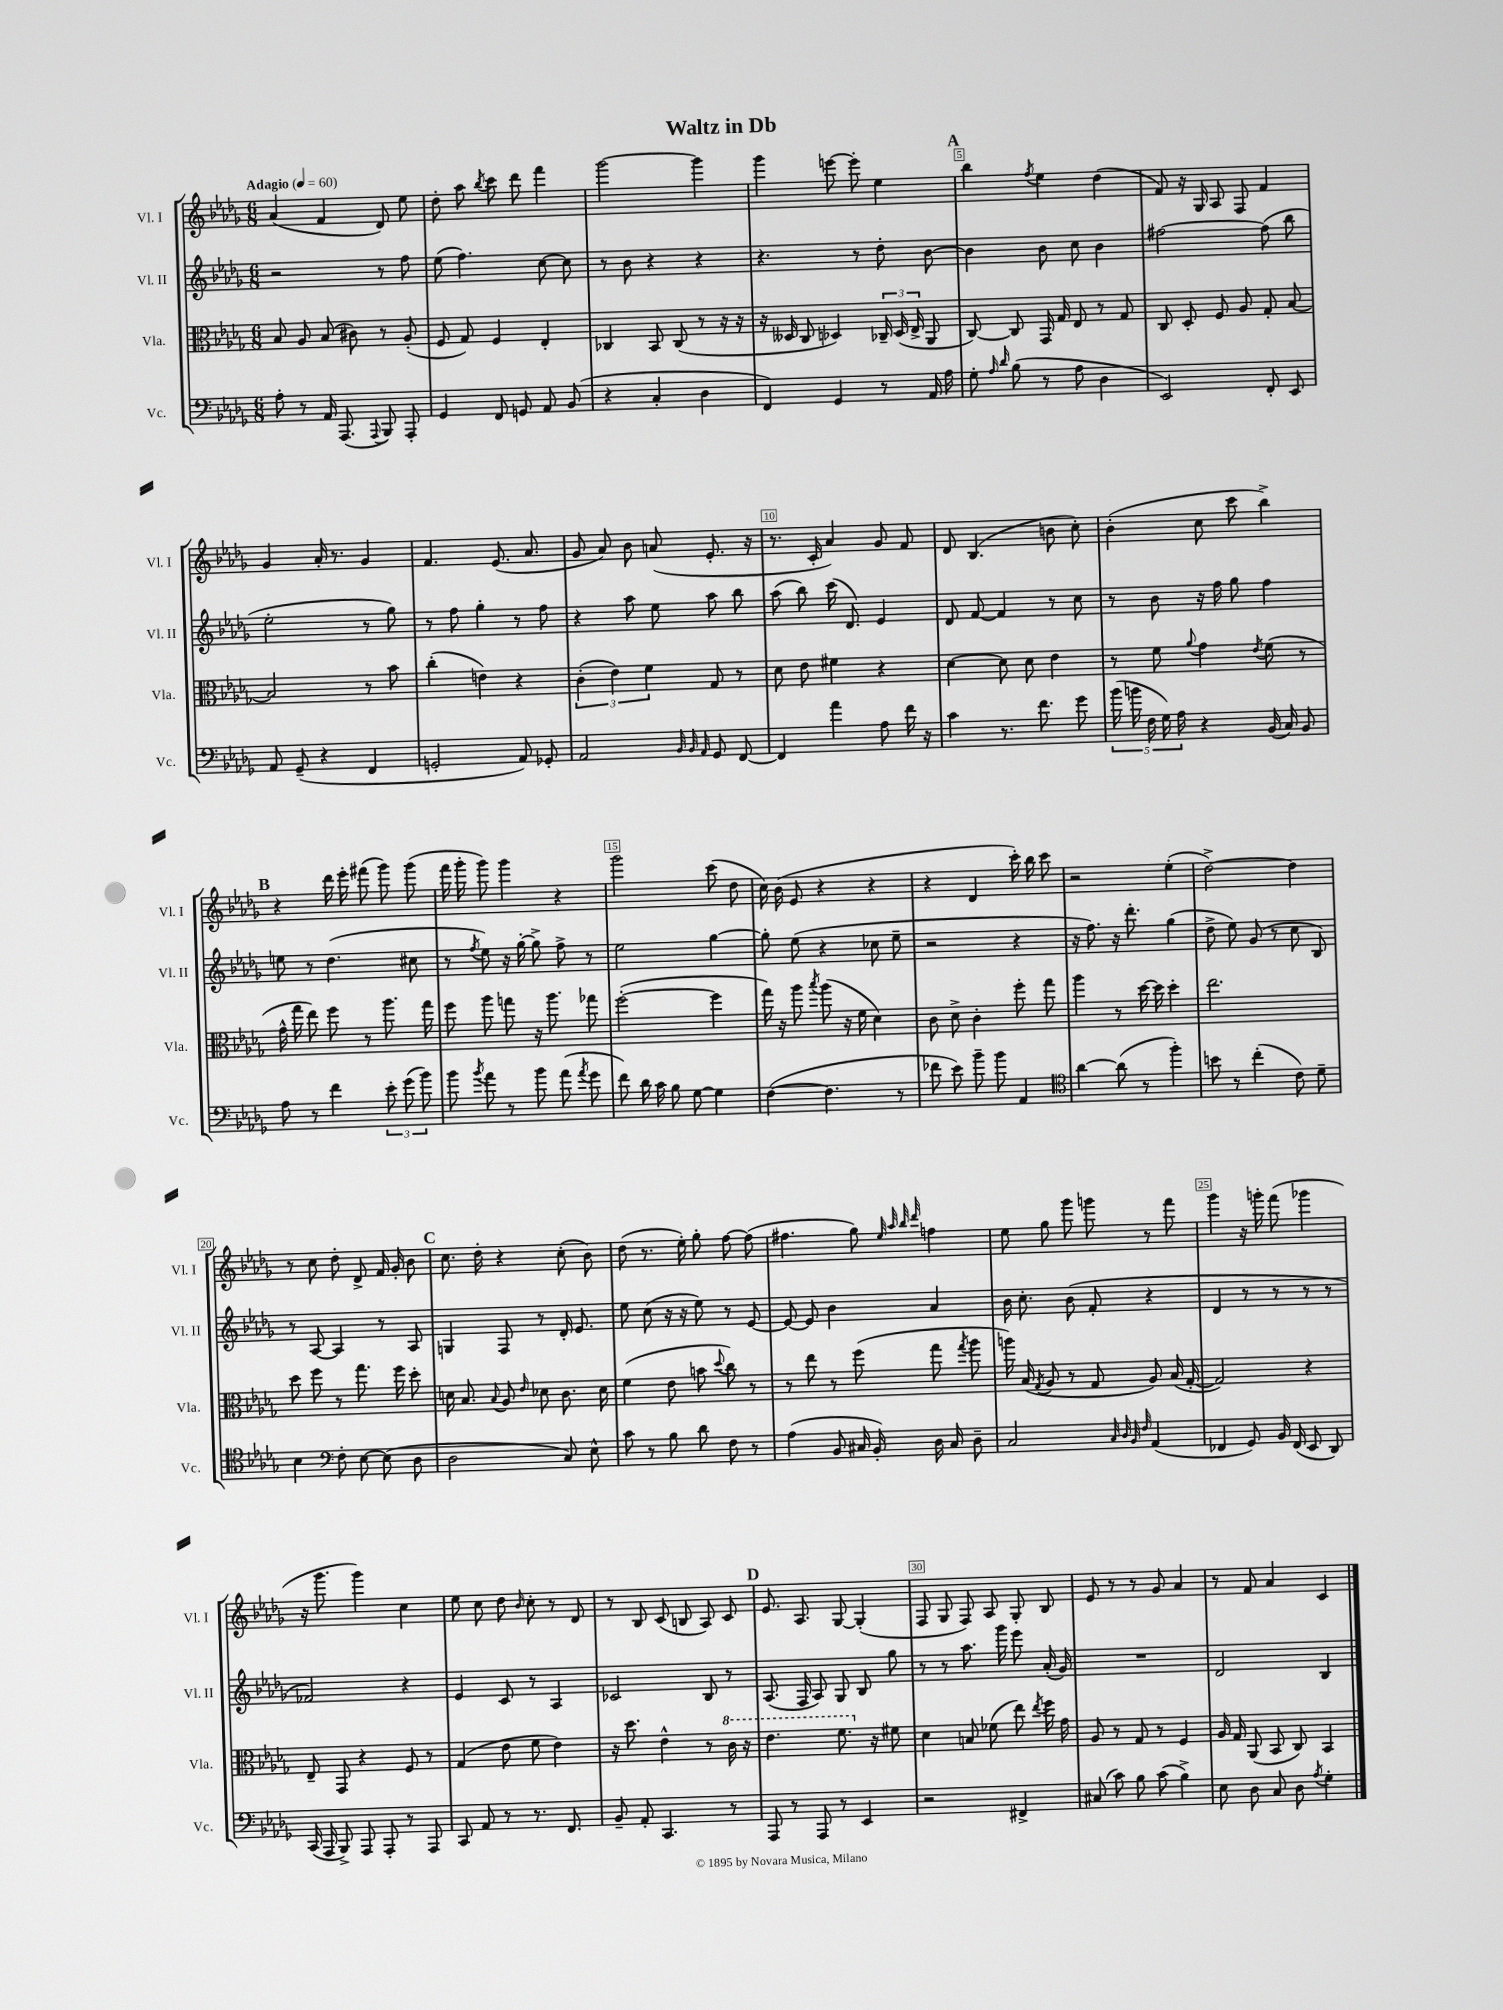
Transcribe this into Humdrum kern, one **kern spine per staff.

**kern	**kern	**kern	**kern
*part4	*part3	*part2	*part1
*staff4	*staff3	*staff2	*staff1
*I"Vc.	*I"Vla.	*I"Vl. II	*I"Vl. I
*I'Vc.	*I'Vla.	*I'Vl. II	*I'Vl. I
*clefF4	*clefC3	*clefG2	*clefG2
*k[b-e-a-d-g-]	*k[b-e-a-d-g-]	*k[b-e-a-d-g-]	*k[b-e-a-d-g-]
*M6/8	*M6/8	*M6/8	*M6/8
*MM60	*MM60	*MM60	*MM60
=1	=1	=1	=1
!	!	!	!LO:TX:a:B:t=Adagio
8A-'\	8B-/	2r	(4a-/
8r	8A-/	.	.
16AA-/	(8B-/	.	4f/
(8.AAA-/	.	.	.
.	8c#X\)	.	.
8qqAAA-/	.	.	.
8BBB-/)	8r	8r	8d-/)
8AAA-'/	(8A-'/	8ff\	8ee-\
=2	=2	=2	=2
4GG-/	8F/	(8ee-\	8dd-'\
.	8G-/)	4.ff\)	8aa-\
.	.	.	8qbb-/
8FF/	4F/	.	8ccc\
8GGn/	.	.	8ddd-\
8AA-/	4E-'/	[8cc\	4fff\
(8BB-/	.	8cc\]	.
=3	=3	=3	=3
4r	4C-X/	8r	[2ggg-\
.	.	8b-\	.
4C'/	8BB-/	4r	.
.	(8C-/	.	.
4D-\	8r	4r	4ggg-\]
.	16r	.	.
.	16r	.	.
=4	=4	=4	=4
4FF/)	16r	4.r	4ggg-\
.	16D--X/	.	.
.	8C/	.	.
4GG-/	4D-X/)	.	[8eeen\
.	.	8r	8eee'\]
8r	24C-X~/	8dd-'\	4ee-\
.	(24D-/	.	.
.	24E-^/	.	.
16AA-/	8AA-/	[8b-\	.
16A-\	.	.	.
!!LO:REH:place=s1:t=A
=5	=5	=5	=5
8G-'\	[8C/)	4b-\]	4bb-\
16qqA-/	.	.	.
16qqd-/	.	.	.
(8B-\	8C/]	.	.
.	.	.	8qff/
8r	16GG-/	8b-\	4ee-\
.	16G-/	.	.
8A-\	8E-/	8cc\	.
4D-\	8r	4b-\	(4dd-\
.	8G-/	.	.
=6	=6	=6	=6
2EE-/)	8C/	[2ff#X\	8f/)
.	8D-'/	.	16r
.	.	.	16G-/
.	8F/	.	8A-/
.	8A-/	.	8F/
8FF'/	8G-'/	(8ff#\]	4f/
8EE-/	[8B-/	8bb-\	.
!!LO:LB:g=z
=7	=7	=7	=7
8AA-/	2B-/]	2ee-'\	4g-/
(8GG-~/	.	.	.
4r	.	.	16a-'/
.	.	.	8.r
4FF/	8r	8r	4g-/
.	8b-\	8gg-\)	.
=8	=8	=8	=8
2GGn'/	(4cc'\	8r	4.f/
.	.	8ff\	.
.	4en\)	4gg-'\	.
.	.	.	(8.e-/
8AA-/)	4r	8r	.
.	.	.	8.a-/
8GG-X'/	.	8ff\	.
=9	=9	=9	=9
2AA-/	(6c'\	4r	8g-/
.	.	.	8a-/)
.	6e-\)	.	.
.	.	8aa-\	8b-\
.	6f\	.	.
.	.	8ee-\	(8an/
32qqBB-/	.	.	.
32qqBB-/	.	.	.
32qqAA-/	.	.	.
8GG-/	8G-/	8aa-\	8.e-'/
[8FF/	8r	8bb-\	.
.	.	.	16r
=10	=10	=10	=10
4FF/]	8d-\	(8aa-\	8.r
.	8e-\	8bb-\)	.
.	.	.	16c'/
4a-\	4f#X\	(16ccc\	4a-/)
.	.	8.d-/)	.
8A-\	4r	4e-/	8g-/
16f\	.	.	8f/
16r	.	.	.
=11	=11	=11	=11
4c\	[4d-\	8d-/	8d-/
.	.	[8f/	(4.B-/
8.r	8d-\]	4f/]	.
.	8d-\	.	.
8.f\	.	.	.
.	4e-\	8r	8bn\
8g-\	.	8cc\	8cc'\)
=12	=12	=12	=12
(20b-\	8r	8r	(4b-'\
20bn\	.	.	.
20F\	.	.	.
.	8f\	8b-\	.
20G-\)	.	.	.
20A-\	.	.	.
.	8qqa-/	.	.
4r	4g-\	16r	8cc\
.	.	16ff\	.
.	.	8gg-\	8ccc\
.	8qe-/	.	.
(16BB-/	(8f\	4ff\	4bb-^\)
16C/)	.	.	.
8BB-/	8r	.	.
!!LO:LB:g=z
!!LO:REH:place=s1:t=B
=13	=13	=13	=13
8A-\	16g-^^\	8een\	4r
.	16gg-\	.	.
8r	8ee-\)	8r	.
4f\	8ff\	(4.dd-\	16ddd-\
.	.	.	16eee-'\
.	8r	.	(8fff#X\
12e-'\	8.aa-\	.	8ggg-\)
(12g-\	.	.	.
.	.	8cc#X\	(8ggg-\
12b-\)	.	.	.
.	16gg-\	.	.
=14	=14	=14	=14
8b-\	8ff\	8r	16fff\
.	.	.	16ggg-'\
8qb-/	.	8qff/	.
8a-\	8aa-\	8ee-\)	8ggg-\)
8r	8ggn\	16r	4ggg-\
.	.	[16gg-'\	.
8b-\	16r	8gg-^\]	.
.	8.aa-\	.	.
(8a-\	.	8ff^\	4r
8qa-/	.	.	.
8g-\	8gg-X\	8r	.
=15	=15	=15	=15
8f\)	([2ff'\	2ee-\	2ggg-\
16d-\	.	.	.
16c\	.	.	.
8B-\	.	.	.
[8G-\	.	.	.
4G-\]	4ff\]	[4gg-\	(8ccc\
.	.	.	8dd-\
=16	=16	=16	=16
([4F\	16gg-\)	8gg-'\]	16cc\)
.	16r	.	(16b-\
.	8aa-\	(8ee-\	8e-/
.	8qbb-/	.	.
4.F\]	(8aa-\	4r	4r
.	16r	.	.
.	16f\	.	.
.	4d-\)	8cc-X\	4r
8r	.	8ee-~\	.
=17	=17	=17	=17
8f-X\	8c\	2r	4r
8e-\)	8d-^\	.	.
8b-~\	4c'\	.	4d-/
8b-\	.	.	.
4AA-/	8ff'\	4r	16ccc'\)
.	.	.	16bb-\
.	8gg-\	.	8ccc\
=18	=18	=18	=18
*clefC4	*	*	*
[4a-\	4aa-\	16r	2r
.	.	8.ff\)	.
(8a-\]	8r	16r	.
.	.	8.ddd-'\	.
8r	[16dd-\	.	.
.	16dd-\]	.	.
4ff'\)	4dd-'\	(4gg-\	(4ee-'\
=19	=19	=19	=19
8bn\	2.ee-\	8dd-^\	[2dd-^\)
8r	.	8ee-\)	.
(4cc'\	.	(8g-/	.
.	.	8r	.
8c\)	.	8cc\	4dd-\]
8d-~\	.	8B-/)	.
!!LO:LB:g=z
=20	=20	=20	=20
4B-\	8dd-\	8r	8r
.	8ff\	[8A-/	8cc\
*clefF4	*	*	*
8F'\	8r	4A-/]	8dd-'\
[8E-\	8.gg-\	.	8d-^/
(8E-\]	.	8r	16f/
.	16ff\	.	16g-'/
8D-\	8dd-'\	8A-/	8b-\
!!LO:REH:place=s1:t=C
=21	=21	=21	=21
2D-\	16dn\	4Gn/	8.cc\
.	8.B-/	.	.
.	.	.	16dd-'\
.	8qqB-/	.	.
.	8A-/	8F/	4r
.	16qqe-/	.	.
.	8d-X\	8r	.
8C/)	8.c\	16d-'/	(8cc'\
.	.	8.e-/	.
8E-^^\	.	.	8b-\)
.	16d-\	.	.
=22	=22	=22	=22
8c\	(4f\	8ee-\	(8dd-\
8r	.	(8cc\	8.r
8B-\	8e-\	16r	.
.	.	16r	16ee-'\)
8d-\	8bn\	8ee-\)	8gg-'\
.	8qqdd-/	.	.
8F\	8cc\)	8r	[8ff\
8r	8r	[8e-/	(8ff\]
=23	=23	=23	=23
(4A-\	8r	8e-/_	4.ff#X\
.	8ee-\	8e-/]	.
8BB-/	8r	4b-\	.
16C#X/	(8ff\	.	8gg-\)
16BB-'/)	.	.	.
.	.	.	32qqee-/
.	.	.	32qqaa-/
.	.	.	32qqbb-/
.	.	.	32qqddd-/
16D-\	8gg-\	4a-/	4ffn\
16C#/	.	.	.
.	8qgg-/	.	.
8D-~\	8aa-\	.	.
=24	=24	=24	=24
2C/	16aan\)	16b-\	8ee-\
.	(16B-/	8.cc'\	.
.	8qG-/	.	.
.	8A-/	.	8gg-\
.	8r	(8b-\	8ggg-\
.	8G-/	8f'/	8gggn\
32qqC/	.	.	.
32qqD-/	.	.	.
32qqBB-/	.	.	.
32qqF/	.	.	.
(4AA-/	8A-/)	4r	8r
.	(16B-/	.	8fff\
.	[16G-'/	.	.
=25	=25	=25	=25
4FF-X/	2G-/])	4d-/	4ggg-\
8GG-/)	.	8r	16r
.	.	.	16gggn'\
16BB-/	.	8r	(8fff\
(16FF-/	.	.	.
8EE-/	4r	8r	4ggg-X\
8DD-/)	.	8r	.
!!LO:LB:g=z
=26	=26	=26	=26
(16CC/	8E-~/	2f-X/)	16r
16AAA-/	.	.	8.ggg-\
8BBB-^/)	8GG-/	.	.
8AAA-/	4r	.	4ggg-\)
8AAA-'/	.	.	.
8r	8F/	4r	4cc\
8AAA-/	8r	.	.
=27	=27	=27	=27
8CC/	(4G-/	4e-/	8ee-\
8AA-/	.	.	8cc\
8r	8e-\	8c/	8dd-\
.	.	.	16qqb-/
8.r	8f\	8r	8cc'\
.	4e-\)	4A-/	8r
8.FF/	.	.	.
.	.	.	8d-/
=28	=28	=28	=28
8BB-~/	16r	2c-X/	8r
.	8.dd-\	.	.
8AA-'/	.	.	8B-/
4.CC/	4e-^^\	.	(8c/
.	.	.	8Bn/
.	8r	8B-/	8A-/)
*	*8va	*	*
8r	16cc\	8r	8c/
.	16r	.	.
!!LO:REH:place=s1:t=D
=29	=29	=29	=29
8AAA-/	4.ee-\	(8.A-/	8.e-/
8r	.	.	.
.	.	16F/	8.A-/
8AAA-/	.	8A-/)	.
8r	8.ff\	8G-/	[8G-/
4EE-/	.	8B-/	(4G-'/]
*	*X8va	*	*
.	16r	.	.
.	8f#X\	8gg-\	.
=30	=30	=30	=30
2r	4d-\	8r	8F/
.	.	8r	8G-/
.	8Bn/	8.aa-\	8F/)
.	(8f-X\	.	8A-/
.	.	16ggg-\	.
4FF#X^/	8ee-\)	8eee-\	8G-'/
.	8qee-/	.	.
.	16ff\	(16a-'/	8B-/
.	16g-\	16g-/)	.
=31	=31	=31	=31
(8C#X/	8A-/	2.r	8e-/
8c\)	8r	.	8r
8B-\	8G-/	.	8r
(8c\	8r	.	8g-/
4B-^\)	4F/	.	4a-/
=32	=32	=32	=32
8E-\	16A-/	2d-/	8r
.	16G-/	.	.
8D-\	(8AA-/	.	8f/
8C/	8BB-/	.	4a-/
8D-\	8C/)	.	.
8qA-/	.	.	.
4G-'\	4BB-/	4B-/	4c/
==	==	==	==
*-	*-	*-	*-
